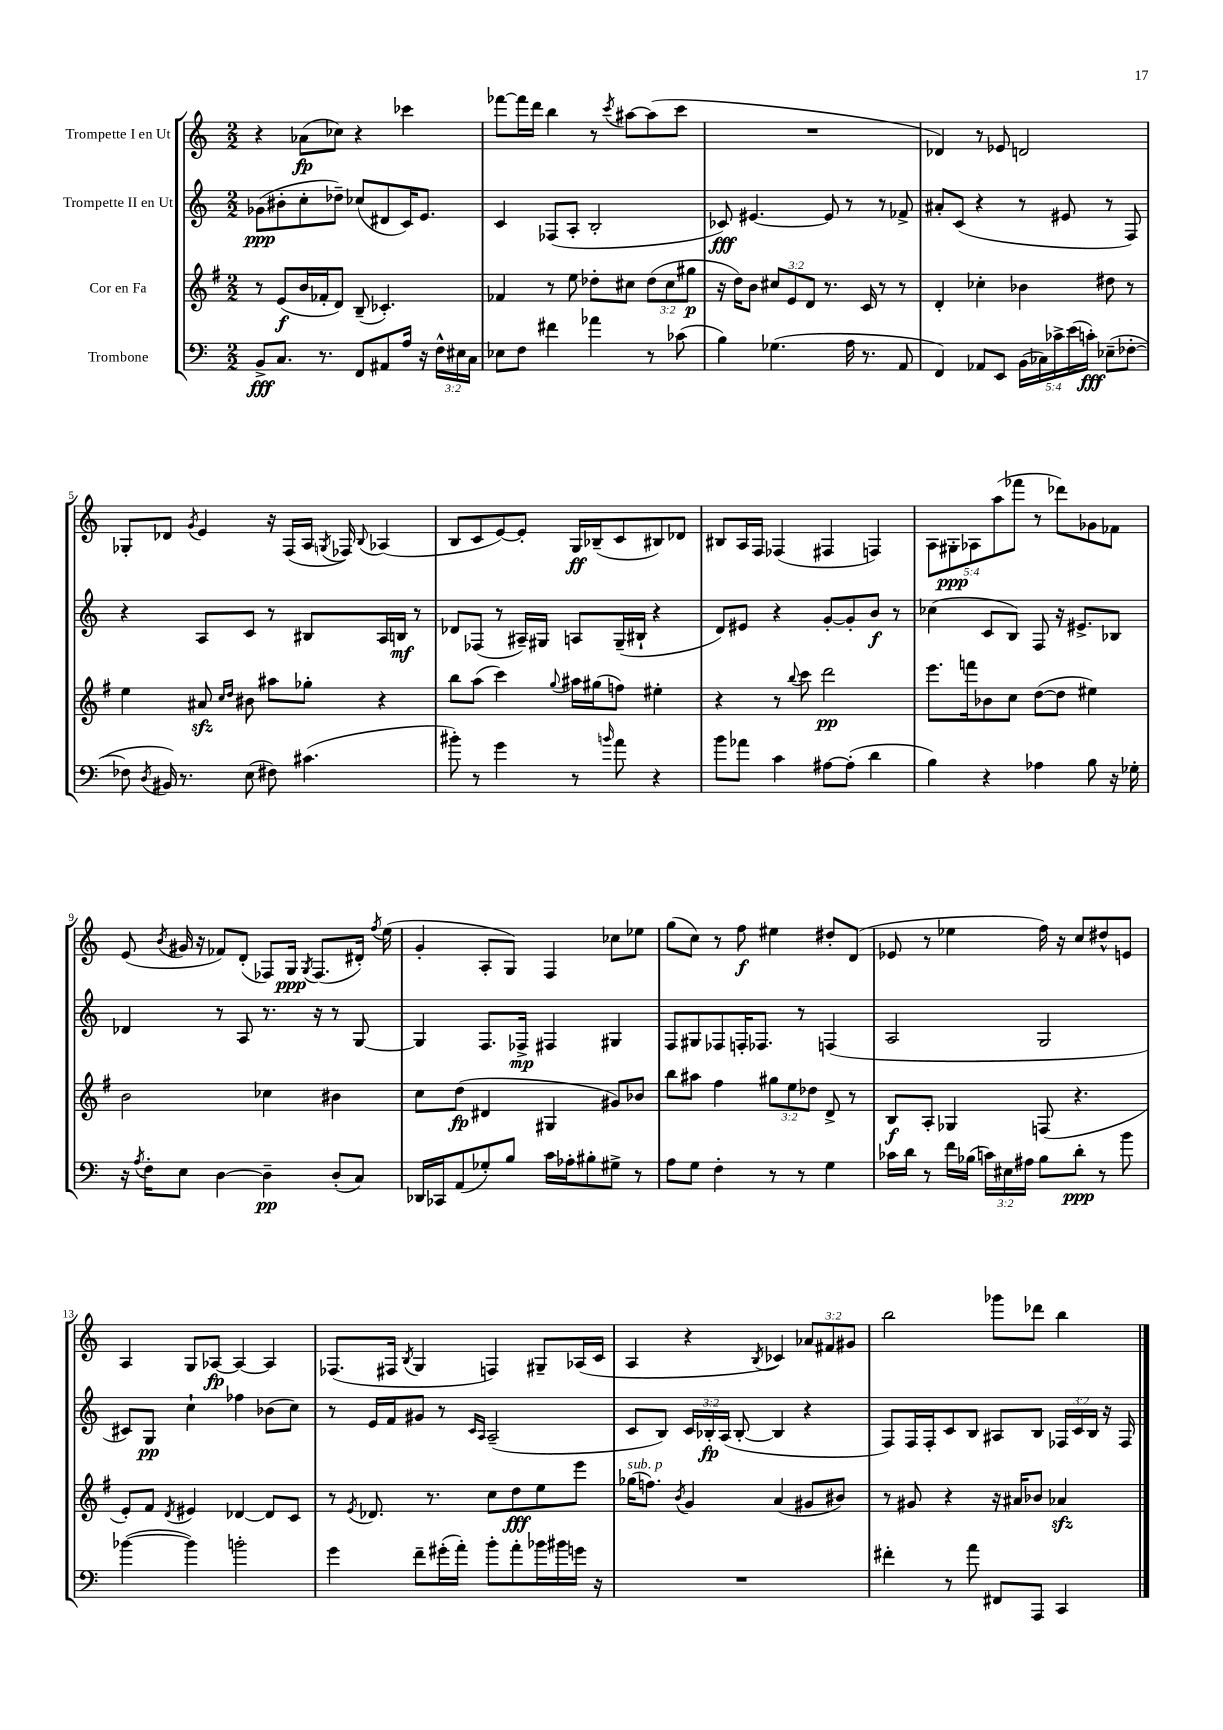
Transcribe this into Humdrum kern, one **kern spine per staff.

**kern	**kern	**kern	**kern
*staff4	*staff3	*staff2	*staff1
*clefF4	*clefG2	*clefG2	*clefG2
*k[]	*k[f#]	*k[]	*k[]
*M2/2	*M2/2	*M2/2	*M2/2
8BB^	8r	(8g-	4r
8.C	(8e	8b#'	.
.	16b	8cc'	(8a-
8.r	16f-'	.	.
.	8d)	8dd-~)	8cc-)
8FF	(8B~	(8cc-	4r
8AA#	4.c-')	8d#	.
16A	.	16c)	4ccc-
16r	.	8.e	.
24F^^	.	.	.
24E#	.	.	.
24C	.	.	.
=	=	=	=
8E-	4f-	4c	[8fff-
8F	.	.	16fff-]
.	.	.	16ddd
4f#	8r	(8F-	4bb
.	8ee	8A'	.
4a-	8dd-'	2B'	8r
.	.	.	8qccc
.	8cc#	.	[8aa#
8r	(12dd-	.	(8aa#]
.	12cc#	.	.
(8c-	.	.	8ccc
.	12gg#	.	.
=	=	=	=
4B)	16r	8c-)	1r
.	16dd)	.	.
.	8b	[4.e#	.
(4.G-	12cc#	.	.
.	12e	.	.
.	12d	.	.
.	8.r	8e#]	.
16A	.	8r	.
8.r	16c	.	.
.	8r	8r	.
8AA	8r	8f-^	.
=	=	=	=
4FF)	4d'	8a#'	4d-)
.	.	(8c	.
8AA-	4cc-'	4r	8r
8EE	.	.	8e-
(20BB	4b-	8r	2d
20C-)	.	.	.
20c-^	.	.	.
.	.	8e#	.
(20e	.	.	.
20c')	.	.	.
(8E-~	8dd#	8r	.
[8F-'	8r	8F)	.
=	=	=	=
8F-]	4ee	4r	8G-'
8qD	.	.	.
16BB#)	.	.	8d-
8.r	.	.	.
.	.	.	8qg
.	8a#	8A	4e
.	16qqcc	.	.
.	16qqdd	.	.
(8E	8b#	8c	.
8F#)	8aa#	8r	16r
.	.	.	(16F
(4.c#	8gg-'	8B#	16A
.	.	.	8qG
.	.	.	16F-)
.	.	.	8qqB
.	4r	16A	(4A-
.	.	16B	.
.	.	8r	.
=	=	=	=
8b#')	8bb	8d-	8B
8r	(8aa	(8F-	8c
4g	4ccc)	8r	[8e)
.	.	16A#~)	8e']
.	.	16G#	.
.	8qqgg	.	.
8r	16aa#	8A	16G
.	(16gg#	.	(16B-~
16qqb	.	.	.
8a	8ff)	(16G#~	8c
.	.	16B#`	.
4r	4ee#'	4r	8B#)
.	.	.	8d-
=	=	=	=
8b	4r	8d)	8B#
8a-	.	8e#	16A
.	.	.	16F
4c	8r	4r	(4F-
.	8qqbb	.	.
.	8ccc	.	.
[8A#	2ddd	[8g'	4F#
(8A#']	.	8g']	.
4d	.	8b	4F)
.	.	8r	.
=	=	=	=
4B)	8.eee	(4cc-	10A
.	.	.	10G#'
.	16fff	.	.
.	.	.	10A-
4r	8b-	8c	.
.	.	.	(10aa
.	8cc	8B)	.
.	.	.	10fff-
4A-	([8dd	8F	8r
.	8dd]	16r	8ddd-)
.	.	8.e#^	.
8B	4ee#)	.	8g-
16r	.	8B-	8f-
16G-'	.	.	.
=	=	=	=
16r	2b	4d-	(8e
8qA	.	.	.
16F'	.	.	.
.	.	.	8qb
8E	.	.	16g#
.	.	.	16r
[4D	.	8r	8f-)
.	.	8A	(8d'
4D~]	4cc-	8.r	8F-)
.	.	.	16G
.	.	.	8qG
.	.	16r	(8.F-
(8D'	4b#	8r	.
8C)	.	[8G	16d#')
.	.	.	8qff
.	.	.	(16ee
=	=	=	=
16DD-	8cc	4G]	4g'
16CC-	.	.	.
(8AA	(8dd	.	.
8G-')	4d#	8.F	8A'
8B	.	.	8G)
.	.	16F-^	.
16c	4G#	4F#	4F
16A-'	.	.	.
8B#'	.	.	.
8G#^	8g#)	4G#	8cc-
8r	8b-	.	8ee-
=	=	=	=
8A	8bb	8F	(8gg
8G	8aa#	8G#	8cc)
4F'	4ff#	8F-	8r
.	.	16F'	8ff
.	.	8.F-	.
8r	12gg#	.	4ee#
.	12ee	.	.
8r	.	8r	.
.	12dd-	.	.
4G	8d^	(4F	8dd#'
.	8r	.	(8d
=	=	=	=
16c-	8B	2A	8e-
16d	.	.	.
8r	8A'	.	8r
16f	4G-	.	4ee-
(16B-	.	.	.
24c)	.	.	.
24E#	.	.	.
24A#	.	.	.
8B-	(8F	2G	16ff)
.	.	.	16r
8d'	4.r	.	8cc
8r	.	.	8dd#^^
8b	.	.	8e
=	=	=	=
([4b-	8e')	8c#)	4A
.	8f#	8G	.
.	8qd	.	.
4b-])	4e#	4cc`	8G
.	.	.	[8A-
2b'	[4d-	4ff-	4A-_
.	8d-]	(8b-	4A-]
.	8c	8cc)	.
=	=	=	=
4g	8r	8r	(8.F-
.	8qe	.	.
.	8.d-	16e	.
.	.	16f	16F#
.	.	.	8qB
8f~	.	8g#	4G
.	8.r	.	.
(16g#'	.	8r	.
16a')	.	.	.
.	.	16qqc	.
.	.	16qqA	.
8b'	8cc	(2A~	4F)
8a'	8dd	.	.
16b-	8ee	.	8G#~
16b#	.	.	.
16g	8eee	.	(16A-
16r	.	.	16c
=	=	=	=
1r	(16gg-	8c	4A
.	8.ff)	.	.
.	.	8B)	.
.	8qb	.	.
.	4g	24c	4r
.	.	24B-'	.
.	.	(24A	.
.	.	[8B-'	.
.	.	.	8qB
.	(4a	4B-]	4c-)
.	8g#	4r	12a-
.	.	.	12f#
.	8b#)	.	.
.	.	.	12g#
=	=	=	=
4f#'	8r	8F)	2bb
.	8g#	16F	.
.	.	16F'	.
8r	4r	8c	.
8a	.	8B	.
8FF#	16r	8A#	8ggg-
.	16a#	.	.
8AAA	8b-	8B	8ddd-
4CC	4a-	24F-	4bb
.	.	24c	.
.	.	24B	.
.	.	16r	.
.	.	16F-	.
==	==	==	==
*-	*-	*-	*-
